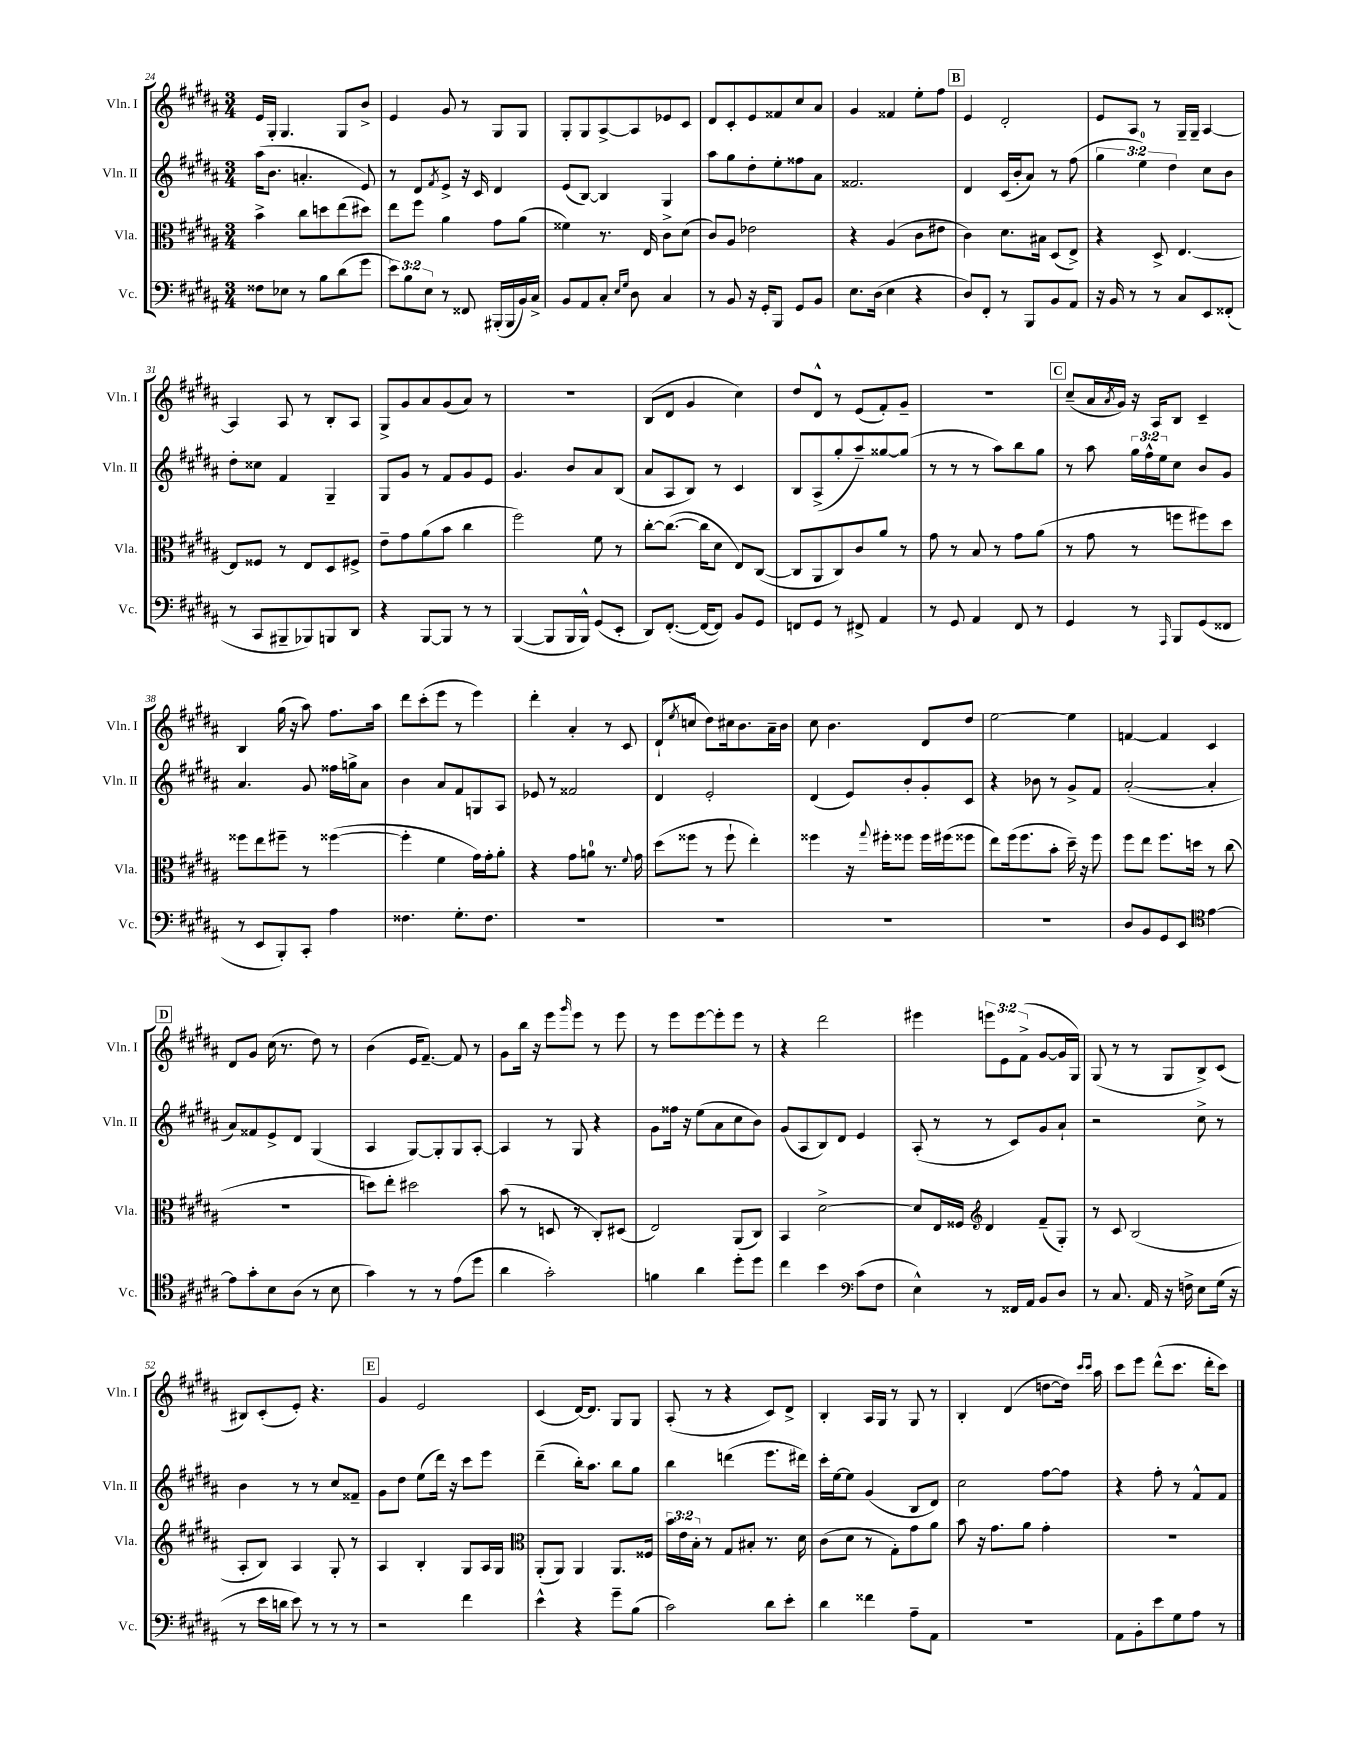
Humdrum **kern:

**kern	**kern	**kern	**kern
*staff4	*staff3	*staff2	*staff1
*clefF4	*clefC3	*clefG2	*clefG2
*k[f#c#g#d#a#]	*k[f#c#g#d#a#]	*k[f#c#g#d#a#]	*k[f#c#g#d#a#]
*M3/4	*M3/4	*M3/4	*M3/4
8F##\L	4b^\	(16aa#\LK	16e/LL
.	.	8.b\J	16G#'/JJ
8E-\J	.	.	4.G#/
8r	8cc#\L	4.a'/	.
8B\L	8dd\	.	.
(8d#\	(8ee\	.	8G#/L
8g#\J	8dd#\J)	8e/)	8b^/J
=	=	=	=
12e\L)	8ee\L	8r	4e/
12B\	.	.	.
.	8ff#\J	8d#/L	.
12E\J	.	.	.
.	.	8qf#/	.
8r	4a#\	8e^/J	8g#/
8FF##/	.	16r	8r
.	.	16c#/	.
(16BBB#'/LL	8g#\L	4d#/	8G#/L
16BBB#/	.	.	.
16BB/)	(8a#\J	.	8G#/J
16C#^/JJ	.	.	.
=	=	=	=
8BB/L	4f##\)	(8e/L	8G#'/L
8AA#/	.	[8B/J)	8G#/
8C#'/J	8.r	4B/]	[8A#^/
16qqE/LL	.	.	.
16qqG#/JJ	.	.	.
8D#\	.	.	8A#/]
.	16E/	.	.
4C#/	8c#^\L	4G#/	8e-/
.	(8d#\J	.	8c#/J
=	=	=	=
8r	8c#/L)	8aa#\L	8d#/L
8BB/	8A#/J	8gg#\	8c#'/
16r	2e-\	8dd#'\	8e/
16GG#'/LK	.	.	.
8BBB/J	.	8ee'\	8f##/
8GG#/L	.	8ff##\	8cc#/
8BB/J	.	8a#\J	8a#/J
=	=	=	=
8.E\L	4r	2.f##/	4g#/
(16D#\Jk	.	.	.
4E\	(4A#/	.	4f##/
4r	8c#\L	.	8ee'\L
.	8e#\J	.	8ff#\J
=	=	=	=
8D#/L)	4c#\)	4d#/	4e/
8FF#'/J	.	.	.
8r	8.d#\L	(16c#/LL	2d#'/
.	.	16b'/J	.
8BBB/L	.	8a#/J)	.
.	16B#\Jk	.	.
8BB/	(8D#/L	8r	.
8AA#/J	8E^/J)	(8ff#\	.
=	=	=	=
16r	4r	6gg#\	8e/L
16BB/	.	.	.
8r	.	.	8A#/J
.	.	6ee\)	.
8r	8D#^/	.	8r
.	.	6dd#\	.
8C#/L	[4.E/	.	16G#~/LL
.	.	.	16G#~/JJ
8EE/	.	8cc#\L	[4A#/
(8FF##'/J	.	8b\J	.
=	=	=	=
8r	8E/]L	8dd#'\L	4A#/]
8CC#/L	8F##/J	8cc##\J	.
8BBB#~/	8r	4f#/	8A#/
8BBB-/)	8E/L	.	8r
8BBB/	8D#/	4G#~/	8B'/L
8DD#/J	8F#^/J	.	8A#/J
=	=	=	=
4r	8e~\L	8G#/L	8G#^/L
.	8g#\	8g#/J	8g#/
[8BBB/L	(8a#\	8r	8a#/
8BBB/]J	8b\J	8f#/L	(8g#/
8r	4cc#\	8g#/	8a#/J)
8r	.	8e/J	8r
=	=	=	=
([4BBB/	2ff#\)	4.g#/	2.r
8BBB/]L	.	.	.
16BBB/L	.	8b/L	.
16BBB^^/JJ)	.	.	.
(8GG#/L	8f#\	8a#/	.
8EE'/J	8r	(8B/J	.
=	=	=	=
8DD#/L)	[8cc#'\L	8a#/L	(8B/L
([8.FF#'/J	(8.cc#\_J	8A#/	8d#/J
.	.	8B/J)	4g#/
16FF#/_LK	16cc#\]LK	.	.
8FF#/]J)	8d#\J	8r	.
8BB/L	8E/L)	4c#/	4cc#\)
8GG#/J	([8C#/J	.	.
=	=	=	=
8FF/L	8C#/]L	8B/L	8dd#/L
8GG#/J	8AA#/	(8A#^/	8d#^^/J
8r	8C#/)	8gg#'/	8r
8FF#^/	8c#/	8aa#~/)	(8e/L
4AA#/	8a#/J	[8gg##/	8f#'/)
.	8r	(8gg##/]J	8g#~/J
=	=	=	=
8r	8g#\	8r	2.r
8GG#/	8r	8r	.
4AA#/	8B/	8r	.
.	8r	8aa#\L)	.
8FF#/	8g#\L	8bb\	.
8r	(8a#\J	8gg#\J	.
=	=	=	=
4GG#/	8r	8r	(8cc#~/L
.	8g#\	8aa#\	16a#/L
.	.	.	8qa#/
.	.	.	16g#/JJ)
8r	8r	24gg#\LL	16r
.	.	24ff#^^\	.
.	.	.	16A#/LK
.	.	24ee\J	.
16qqAAA#/	.	.	.
8BBB/L	8ff\L	8cc#\J	8B/J
(8GG#/	8ff#\)	8b/L	4c#~/
8FF##/J	8dd#\J	8g#/J	.
=	=	=	=
8r	8ff##\L	4.a#/	4B/
8EE/L	8ee\	.	.
8BBB'/)	8ff#~\J	.	(16gg#\
.	.	.	16r
8CC#'/J	8r	8g#/	8aa#\)
4A#\	([4ff##\	16ff##\LL	8.ff#\L
.	.	16gg^\J	.
.	.	8a#\J	.
.	.	.	16aa#\Jk
=	=	=	=
4.F##\	4ff##'\]	4b\	8ddd#\L
.	.	.	(8ccc#'\
.	4f#\	8a#/L	8eee\J
8.G#'\L	.	8f#/	8r
.	16g#\LL)	8G/	4eee\)
8.F##\J	16g#'\J	.	.
.	8a#'\J	8A#/J	.
=	=	=	=
2.r	4r	8e-/	4ddd#'\
.	.	8r	.
.	8g#\L	2f##/	4a#'/
.	8a\J	.	.
.	8.r	.	8r
.	.	.	8c#/
.	8qqf#/	.	.
.	16g#\	.	.
=	=	=	=
2.r	(8dd#\L	4d#/	(8d#`/L
.	.	.	8qee/
.	8ff##\J	.	8cc/J
.	8r	2e'/	8dd#\L)
.	8ff##`\	.	16cc#\k
.	.	.	8.b\
.	4ee'\)	.	.
.	.	.	16a#~\L
.	.	.	16b\JJ
=	=	=	=
2.r	4ff##\	(4d#/	8cc#\
.	.	.	4.b\
.	16r	8e/L)	.
.	8qqgg#/	.	.
.	16ff#'\LK	.	.
.	8ff##\J	8b'/	.
.	16ff##\LL	8g#'/	8d#/L
.	(16ff#\J	.	.
.	8ff##\J	8c#/J	8dd#/J
=	=	=	=
2.r	8ee\L)	4r	[2ee\
.	(16ff#\k	.	.
.	8.ff#\	.	.
.	.	8b-\	.
.	8b'\J	8r	.
.	16dd#~\)	8g#^/L	4ee\]
.	16r	.	.
.	8ff#\	8f#/J	.
=	=	=	=
8D#/L	8ff#\L	([2a#'/	[4f/
8BB/	8ee\J	.	.
8GG#/	8.ff#\L	.	4f/]
8EE/J	.	.	.
.	16dd\Jk	.	.
*clefC4	*	*	*
[4e\	8r	4a#'/]	4c#/
.	(8cc#\	.	.
=	=	=	=
8e\]L	2.r	8a#/L)	8d#/L
8g#'\	.	8f##/	8g#/J
8B\	.	8e^/	(16cc#\
.	.	.	8.r
(8A#\J	.	8d#/J	.
8r	.	(4G#/	8dd#\)
8B\	.	.	8r
=	=	=	=
4g#\)	8dd\L)	4A#/	(4b\
.	8ee'\J	.	.
8r	2dd#\	[8G#/L)	16e/LK
.	.	.	[8.f#~/J)
8r	.	8G#'/]	.
(8e\L	.	8G#/	8f#/]
8dd#\J	.	[8A#'/J	8r
=	=	=	=
4a#\	(8b\	4A#/]	8g#\L
.	8r	.	16bb\Jk
.	.	.	16r
2g#'\)	8D/	8r	8eee\L
.	.	.	16qqggg#/
.	8r	8G#/	8eee\J
.	8C#'/L)	4r	8r
.	(8D#/J	.	8eee\
=	=	=	=
4f\	2E/)	8g#\L	8r
.	.	16ff##\Jk	8eee\L
.	.	16r	.
4a#\	.	(8ee\L	[8eee\
.	.	8a#\	8eee'\]
8dd#'\L	(8AA#/L	8cc#\	8eee\J
8dd#\J	8C#/J)	8b\J)	8r
=	=	=	=
4cc#\	4BB/	(8g#/L	4r
.	.	8A#/	.
4b\	[2d#^\	8B/)	2ddd#\
.	.	8d#/J	.
*clefF4	*	*	*
(8c#\L	.	4e/	.
8F#\J	.	.	.
=	=	=	=
4E^^\)	8d#/]L	(8A#'/	4eee#\
.	16E/L	8r	.
.	16F##/JJ	.	.
*	*clefG2	*	*
8r	4d#/	8r	12eee\L
.	.	.	12e\
16FF##/LL	.	8c#/L)	.
.	.	.	(12f#^\J
16AA#/JJ	.	.	.
8BB/L	(8f#~/L	8g#/	[8g#/L
8D#/J	8G#'/J)	8a#`/J	16g#/]L
.	.	.	16G#/JJ)
=	=	=	=
8r	8r	2r	(8G#/
8.C#/	8c#/	.	8r
.	(2B/	.	8r
16AA#/	.	.	.
16r	.	.	8G#/L
16F^\	.	.	.
8E\L	.	8cc#^\	8B^/)
(16G#\Jk	.	8r	(8c#/J
16r	.	.	.
=	=	=	=
8r	8A#'/L	4b\	8B#/L)
16e\LL	8B/J)	.	(8c#'/
16d\JJ	.	.	.
8e\)	4A#/	8r	8e'/J)
8r	.	8r	4.r
8r	8G#'/	8cc#/L	.
8r	8r	8f##~/J	.
=	=	=	=
2r	4A#/	8g#\L	4g#/
.	.	8dd#\J	.
.	4B'/	(8ee\L	2e/
.	.	16ddd#\Jk)	.
.	.	16r	.
4f#\	8G#/L	8ccc#\L	.
.	16A#/L	8eee\J	.
.	16G#/JJ	.	.
=	=	=	=
*	*clefC3	*	*
4e^^\	(8AA#'/L	(4ddd#~\	(4c#/
.	8AA#/J)	.	.
4r	4AA#/	16bb'\LK)	[16d#/LK)
.	.	8.aa#\J	8.d#/]J
8g#~\L	8.AA#/L	8bb\L	8G#/L
(8B\J	.	8gg#\J	8G#/J
.	16F##/Jk	.	.
=	=	=	=
2c#\)	24b\LL	4bb\	(8A#'/
.	24e\	.	.
.	24B'\JJ	.	.
.	8r	.	8r
.	8G#/L	(4ddd\	4r
.	8B#'/J	.	.
8d#\L	8.r	8.eee\L	8c#/L)
8e'\J	.	.	8d#^/J
.	16d#\	16ddd#\Jk)	.
=	=	=	=
4d#\	(8c#\L	16ccc#'\LL	4B'/
.	.	[16ee\J	.
.	8d#\J	8ee\]J	.
4f##\	8r	(4g#/	16A#/LL
.	.	.	16G#/JJ
.	8G#'\L)	.	8r
8A#~\L	8g#\	8B/L	8G#/
8AA#\J	8a#\J	8d#/J)	8r
=	=	=	=
2.r	8b\	2cc#\	4B'/
.	16r	.	.
.	8.g#\L	.	.
.	.	.	(4d#/
.	8a#\J	.	.
.	4g#'\	[8ff#\L	[8dd\L
.	.	8ff#\]J	16dd\]Jk)
.	.	.	16qqccc#/LL
.	.	.	16qqccc#/JJ
.	.	.	16aa#\
=	=	=	=
8AA#\L	2.r	4r	8ccc#\L
8BB'\	.	.	8eee\J
8e\	.	8ff#'\	(8ddd#^^\L
8G#\	.	8r	8.ccc#\J
8A#\J	.	8f#^^/L	.
.	.	.	16ddd#'\LK
8r	.	8f#/J	8ccc#\J)
==	==	==	==
*-	*-	*-	*-
